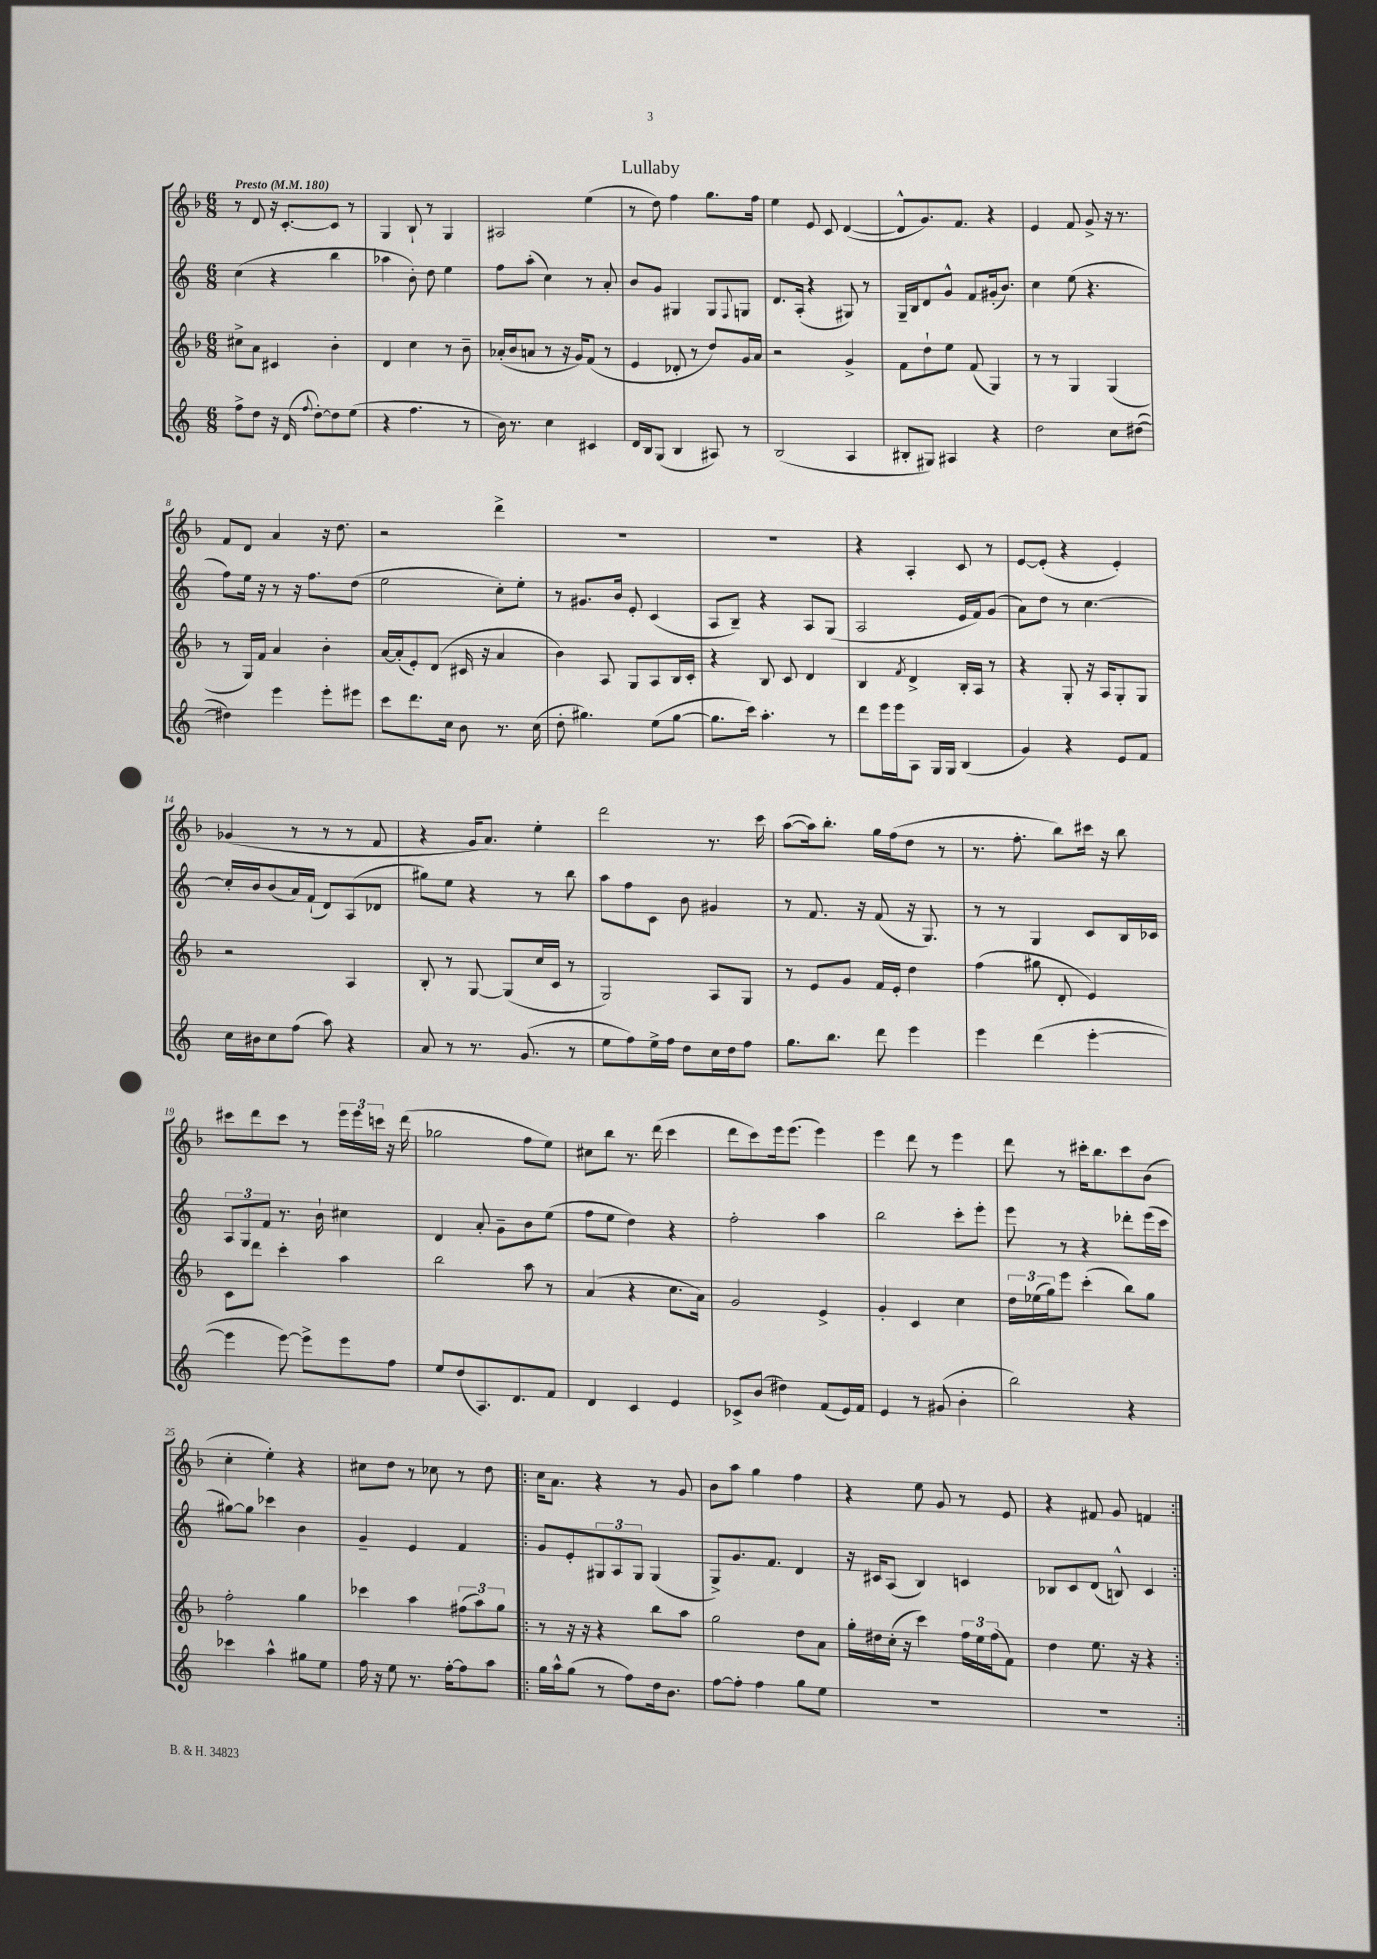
\header { title = "Lullaby" }
<<
\new StaffGroup <<
\new Staff = "s0" {
    \clef treble \key f \major \numericTimeSignature \time 6/8 \tempo "Presto" 4 = 180
    r8 d'8 r16 c'8.~-. c'8 r8 |
    g4 bes8-! r8 g4 |
    ais2 e''4( |
    r8 d''8) f''4 g''8. f''16 |
    e''4 e'8 c'8 d'4~( |
    d'8-^ g'8.) f'8. r4 |
    e'4 f'8 g'8-> r16 r8. |
    f'8 d'8 a'4 r16 d''8. |
    r2 d'''4-> |
    R2. |
    R2. |
    r4 a4-. c'8 r8 |
    e'8~ e'8-.( r4 e'4-.) |
    ges'4( r8 r8 r8 f'8 |
    r4 g'16 a'8.) e''4-. |
    d'''2 r8. c'''16 |
    a''8~( a''16) bes''8.-. g''16 f''16( d''8 r8 |
    r8. f''8.-. bes''8) cis'''16 r16 bes''8 |
    cis'''8 d'''8 cis'''8 r8 \tuplet 3/2 { e'''16 e'''16 c'''16 } r16 d'''16( |
    ges''2 f''8 e''8) |
    cis''8 bes''8 r8. d'''16( c'''4 |
    d'''8 c'''8) e'''16 e'''8.( e'''4) |
    e'''4 d'''8 r8 e'''4 |
    d'''8 r8 cis'''16-. bes''8. cis'''8 bes'8( |
    c''4-. e''4-.) r4 |
    cis''8 d''8 r8 ces''8 r8 d''8 |
    \repeat volta 2 { c''16 a'8. r4 r8 g'8 |
    bes'8 a''8 g''4 f''4 |
    r4 e''8 g'8 r8 e'8 |
    r4 fis'8 g'8 f'4 | }
}
\new Staff = "s1" {
    \clef treble \key c \major \numericTimeSignature \time 6/8
    c''4( r4 b''4 |
    aes''4 b'8-.) d''8 e''4 |
    f''8 a''8-.( c''4) r8 a'8-. |
    b'8 g'8 gis4 gis8 \appoggiatura { f8 } g8 |
    d'8. a16-.( r4 gis8) r8 |
    g16-- b16 d'8 g'8-^ f'8 gis'16-.( b'8.) |
    c''4 e''8( r4. |
    f''8) e''16 r16 r8 r16 f''8. d''8( |
    e''2 c''8-.) e''8-. |
    r8 gis'8. b'16 e'8-. c'4( |
    a8 b8--) r4 a8 g8( |
    a2 e'16 f'16) g'8( |
    a'8) d''8 r8 c''4.~ |
    c''16-. b'16 b'8( a'16) f'16-!( d'8) a8( des'8 |
    gis''8) e''8 r4 r8 b''8 |
    a''8 f''8 c'8 b'8 gis'4 |
    r8 f'8. r16 f'8( r16 g8.) |
    r8 r8 g4 c'8 b16 ces'16 |
    \tuplet 3/2 { a8 g8 f'8 } r8. b'16-! cis''4 |
    d'4 a'8-. g'8-- b'8 e''8( |
    f''8 e''8 d''4) r4 |
    f''2-. a''4 |
    b''2 c'''8-. e'''8-. |
    e'''8 r8 r4 des'''8-. e'''16( c'''16 |
    gis''8~) gis''8 ces'''4 b'4 |
    g'4-- e'4 f'4 |
    \repeat volta 2 { g'8 e'8-. \tuplet 3/2 { gis8 a8 gis8 } gis4( |
    g8->) g'8. f'8. d'4 |
    r16 cis'16 a8( b4) c'4 |
    bes8 c'8 d'8( b8-^) c'4 | }
}
\new Staff = "s2" {
    \clef treble \key f \major \numericTimeSignature \time 6/8
    cis''8-> a'8 cis'4 bes'4-. |
    d'4 c''4 r8 bes'8-- |
    aes'16-.( bes'16 a'8 r8 r16 g'16) f'8( r8 |
    e'4 des'8-. r8 d''8) g'16 a'16 |
    r2 g'4-> |
    f'8 d''8-! e''8 f'8( g4) |
    r8 r8 g4 g4( |
    r8 g16) f'16 a'4 bes'4-. |
    a'16~ a'16-.( e'8-.) d'8( cis'16 r16 a'4 |
    bes'4) a8 g8 a8 bes16 c'16-. |
    r4 bes8 c'8 d'4 |
    bes4 \acciaccatura { f'8 } d'4-> bes16-. a16 r8 |
    r4 g8-. r16 a16 g8-. g8 |
    r2 a4 |
    bes8-. r8 g8~ g8( c''16 c'16 r8 |
    g2) a8 g8 |
    r8 e'8 g'8 f'16 e'16-. d''4 |
    f''4( gis''8 d'8-. e'4) |
    c'8 d'''8 c'''4-. a''4 |
    bes''2 a''8 r8 |
    a'4( r4 c''8. a'16) |
    g'2 e'4-> |
    g'4-. c'4 c''4 |
    \tuplet 3/2 { d''16 ees''16( g''16) } e'''8 c'''4-.( bes''8) g''8 |
    f''2-. g''4 |
    ces'''4 a''4 \tuplet 3/2 { fis''8( a''8) g''8 } |
    \repeat volta 2 { r8 r16 r16 r4 bes''8 a''8 |
    g''2 d''8 a'8 |
    g''16-. dis''16 c''16-.( r16 c'''4) \tuplet 3/2 { f''16 e''16 f''16( } f'8) |
    d''4 e''8. r16 r4 | }
}
\new Staff = "s3" {
    \clef treble \key c \major \numericTimeSignature \time 6/8
    f''8-> d''8 r16 d'16( \appoggiatura { f''8 } d''8~-.) d''8 e''8( |
    r4 f''4. r8 |
    b'16) r8. c''4 cis'4 |
    d'16 b16 g8( b4 ais8) r8 |
    b2( a4 |
    bis8-. gis8) ais4 r4 |
    d''2 c''8 dis''8~( |
    dis''4) e'''4 e'''8-. eis'''8 |
    c'''8 d'''8. c''16 b'8 r8. c''16( |
    d''8-. gis''4.) e''8( gis''8~ |
    gis''8. c'''16) a''4.-. r8 |
    d'''8 e'''16 e'''16 a8 g16 g16 b4( |
    g'4) r4 e'8 f'8 |
    c''16 bis'16 c''8 f''8( a''8) r4 |
    a'8 r8 r8. g'8.( r8 |
    e''8 f''8) e''16-> f''16 d''8 c''16 d''16 f''8 |
    g''8. b''8. d'''8 e'''4 |
    e'''4 d'''4( e'''4~-. |
    e'''4 e'''8~) e'''8-> e'''8 f''8 |
    e''8 d''8( a8.) d'8. f'8 |
    d'4 c'4 e'4 |
    ces'8-> b'8( dis''4) f'8( e'16) f'16 |
    e'4 r8 gis'8( b'4-. |
    b''2) r4 |
    ces'''4 a''4-^ gis''8 e''8 |
    f''16 r16 e''8 r8. f''16~-. f''8 a''8 |
    \repeat volta 2 { g''16 a''16-^ g''8( r8 f''8) d''16 b'8. |
    f''8~ f''8-. f''4 g''8 e''8 |
    R2. |
    R2. | }
}
>>
>>
